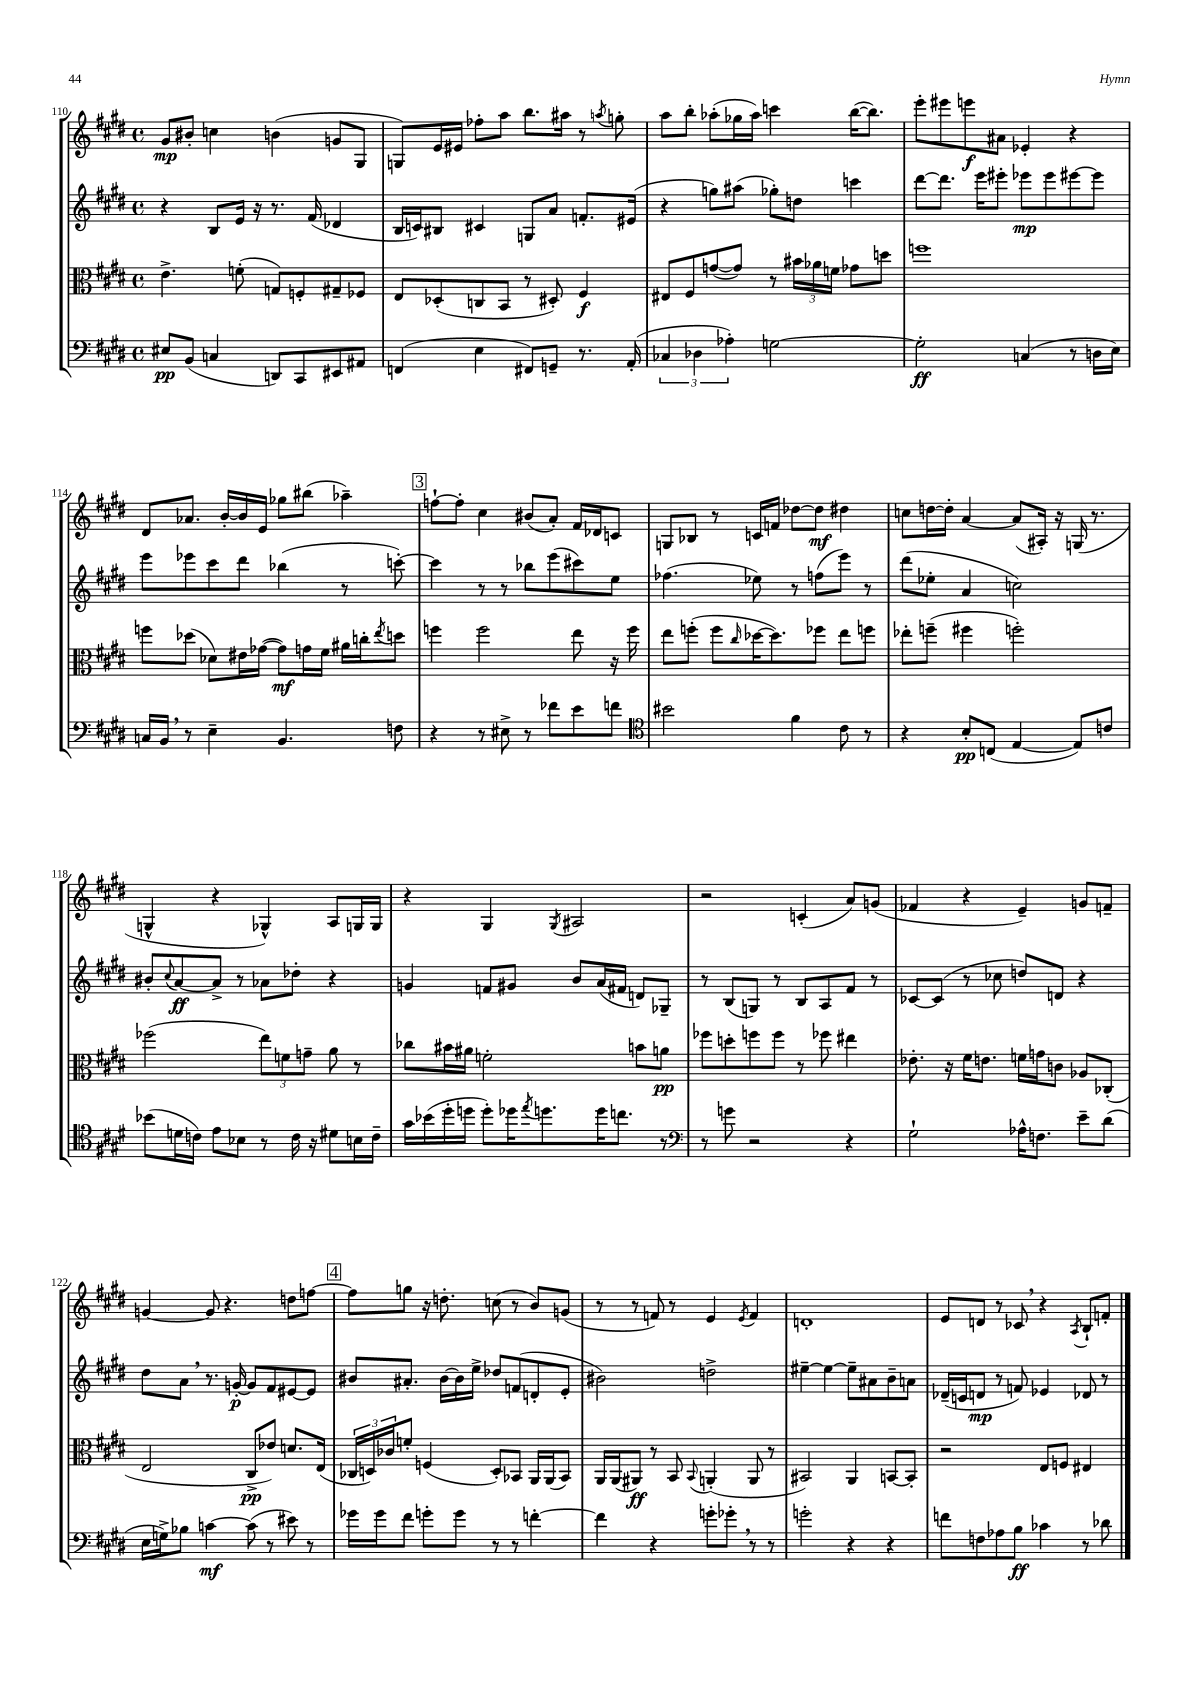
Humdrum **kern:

**kern	**kern	**kern	**kern
*staff4	*staff3	*staff2	*staff1
*clefF4	*clefC3	*clefG2	*clefG2
*k[f#c#g#d#]	*k[f#c#g#d#]	*k[f#c#g#d#]	*k[f#c#g#d#]
*M4/4	*M4/4	*M4/4	*M4/4
*met(c)	*met(c)	*met(c)	*met(c)
8E#/L	4.e^\	4r	8g#/L
(8BB/J	.	.	8b#'/J
4C/	.	8B/L	4cc\
.	(8f'\	16e/Jk	.
.	.	16r	.
8DD/L)	8G/L)	8.r	(4b\
8CC#/	8F'/	.	.
.	.	(16f#/	.
8EE#/	8G#~/	4d-/	8g/L
8AA#/J	8F-/J	.	8G#/J
=	=	=	=
(4FF/	8E/L	16B/LL	8G/L)
.	.	16c/J)	.
.	(8D-'/	8B#/J	16e/L
.	.	.	16e#/JJ
4E\	8C/	4c#/	8ff-'\L
.	8BB/J	.	8aa\J
8FF#/L)	8r	8G/L	8.bb\L
8GG~/J	8D#'/)	8a/J	.
.	.	.	16aa#\Jk
8.r	4F#/	8.f'/L	8r
.	.	.	8qaa/
.	.	.	8gg'\
(16AA'/	.	(16e#/Jk	.
=	=	=	=
6C-/	8E#/L	4r	8aa\L
.	8F#/	.	8bb'\J
6D-\	.	.	.
.	([8g/	8gg\L)	(8aa-'\L
6A-'\)	.	.	.
.	8g/]J)	(8aa#\J	16gg-\L
.	.	.	16aa-\JJ)
[2G\	8r	8gg-'\L)	4ccc\
.	24b#\LL	8dd\J	.
.	24a-\	.	.
.	24f\JJ	.	.
.	8g-\L	4ccc\	([16bb\LK
.	.	.	8.bb\]J)
.	8dd\J	.	.
=	=	=	=
2G'\]	1ff	[8ddd#\L	8eee'\L
.	.	8.ddd#\]J	8eee#\
.	.	.	8eee\
.	.	16eee\LK	.
.	.	8eee#'\J	8a#\J
(4C/	.	8eee-\L	4e-'/
.	.	8eee-\	.
8r	.	[8eee#\	4r
16D\LL	.	8eee#\]J	.
16E\JJ)	.	.	.
=	=	=	=
16C/LL	8ff\L	8eee\L	8d#/L
16BB/JJ	.	.	.
8r	(8dd-\J	8eee-\	8.a-/J
4E~\	8d-\L)	8ccc#\	.
.	.	.	[16b'/LL
.	16e#\L	8ddd#\J	16b/]
.	([16g-\JJ	.	16e/JJ
4.BB/	8g-\]L)	(4bb-\	8gg-\L
.	16g\L	.	(8bb#\J
.	16f#\JJ	.	.
.	16a#\LL	8r	4aa-~\)
.	16cc'\J	.	.
.	8qee/	.	.
8F\	8dd\J	[8ccc'\)	.
=	=	=	=
4r	4ff\	4ccc\]	[8ff`\L
.	.	.	8ff'\]J
8r	2ff\	8r	4cc#\
8E#^\	.	8r	.
8r	.	8bb-\L	(8b#/L
8f-\L	.	(8eee\	8a'/J)
8e\	8ee\	8ccc#\)	16f#/LL
.	.	.	16d-/J
8f\J	16r	8ee\J	8c/J
.	16ff\	.	.
=	=	=	=
*clefC4	*	*	*
2b#\	8ee\L	(4.ff-\	8G/L
.	(8ff'\J	.	8B-/J
.	8ff\L	.	8r
.	16qqcc#/	.	.
.	[16dd-\K	8ee-\)	16c/LL
.	8.dd-\])	.	16f/JJ
4f#\	.	8r	[8dd-\L
.	8ff-\J	(8ff\L	8dd-\]J
8c#\	8ee\L	8eee\J)	4dd#\
8r	8ff\J	8r	.
=	=	=	=
4r	8ee-'\L	(8ddd#\L	8cc\L
.	(8ff~\J	8ee-'\J	[16dd\L
.	.	.	16dd'\]JJ
8B'/L	4ff#\	4a/	[4a/
(8C/J	.	.	.
[4E/	2ff'\)	2cc\)	(8a/]L
.	.	.	16A#'/Jk)
.	.	.	16r
8E/]L)	.	.	(16G/
.	.	.	8.r
8c/J	.	.	.
=	=	=	=
(8b-\L	(2ff-\	8b#'/L	4G^^/
.	.	8qqcc#/	.
16d\L	.	[8a/	.
16c\JJ)	.	.	.
8e\L	.	8a^/]J	4r
8B-\J	.	8r	.
8r	12ee\L)	8a-\L	4G-^^/)
.	12f\	.	.
16c\	.	8dd-'\J	.
.	12g~\J	.	.
16r	.	.	.
8d#\L	8a\	4r	8A/L
16B\L	8r	.	16G/L
16c~\JJ	.	.	16G/JJ
=	=	=	=
16g#\LL	8cc-\L	4g/	4r
(16b-\	.	.	.
16dd#'\	16b#\L	.	.
16dd\JJ	16a#\JJ	.	.
8dd'\L)	2f'\	8f/L	4G#/
16dd-\K	.	8g#/J	.
8qee/	.	.	.
8.dd\	.	.	.
.	.	.	8qG#/
.	.	8b/L	2A#/
16dd\K	.	(16a/L	.
8.cc\J	.	16f#/JJ	.
.	8b\L	8d/L)	.
8r	8a\J	8G-~/J	.
=	=	=	=
*clefF4	*	*	*
8r	8ff-\L	8r	2r
8g\	8dd'\	(8B/L	.
2r	8ff\	8G/J)	.
.	8ff\J	8r	.
.	8r	8B/L	(4c'/
.	8ff-\	8A/	.
4r	4ee#\	8f#/J	8a/L)
.	.	8r	(8g/J
=	=	=	=
2G#`\	8.e-'\	[8c-/L	4f-/
.	.	(8c-/]J	.
.	16r	.	.
.	16f#\LK	8r	4r
.	8.e\J	.	.
.	.	8cc-\	.
16A-^^\LK	16f\LL	8dd/L)	4e~/)
8.F\J	16g\J	.	.
.	8c\J	8d/J	.
8e~\L	8A-/L	4r	8g/L
(8d#\J	(8C-'/J	.	8f~/J
=	=	=	=
16E\LL	2E/	8dd#\L	[4g/
16G^\J)	.	.	.
8B-\J	.	8a\J	.
[4c\	.	8.r	8g/]
.	.	.	4.r
.	.	[16g'/	.
(8c\]	8C#^/L	8g/]L	.
8r	8e-/J)	8f#/	.
8e#\)	8.d/L	[8e#/	8dd\L
8r	.	8e#/]J	[8ff\J
.	(16E/Jk	.	.
=	=	=	=
16g-\LL	24C-/LL	8b#/L	8ff\]L
.	24D/)	.	.
16g-\J	.	.	.
.	24c-/J	.	.
8f#\J	8f'/J	8.a#'/J	8gg\J
8g'\L	(4F/	.	16r
.	.	[16b#\LL	8.dd'\
8g\J	.	16b#\]	.
.	.	16ee^\JJ	.
8r	8D'/L)	8dd-/L	(8cc\
8r	8BB-/J	(8f/	8r
[4f'\	16AA/LL	8d'/	8b/L)
.	(16AA/J	.	.
.	8BB-/J)	8e'/J	(8g/J
=	=	=	=
4f\]	16AA/LL	2b#\)	8r
.	(16AA/J	.	.
.	8AA#/J)	.	8r
4r	8r	.	8f/)
.	8BB/	.	8r
.	8qqBB/	.	.
8g'\L	(4AA'/	2dd^\	4e/
8g-'\J	.	.	.
.	.	.	8qe/
8r	8AA/	.	4f/
8r	8r	.	.
=	=	=	=
2g'\	2BB#/)	[4ee#~\	1d'
.	.	4ee#\_	.
4r	4AA/	8ee#~\]L	.
.	.	8a#\	.
4r	[8BB/L	8b~\	.
.	8BB'/]J	8a\J	.
=	=	=	=
8f\L	2r	(16d-~/LL	8e/L
.	.	16c/J	.
8F\	.	8d/J	8d/J
8A-\	.	8r	8r
8B\J	.	8f/)	8c-/
4c-\	8E/L	4e-/	4r
.	8F/J	.	.
.	.	.	8qA/
8r	4E#/	8d-/	8B`/L
8d-\	.	8r	8f'/J
==	==	==	==
*-	*-	*-	*-
